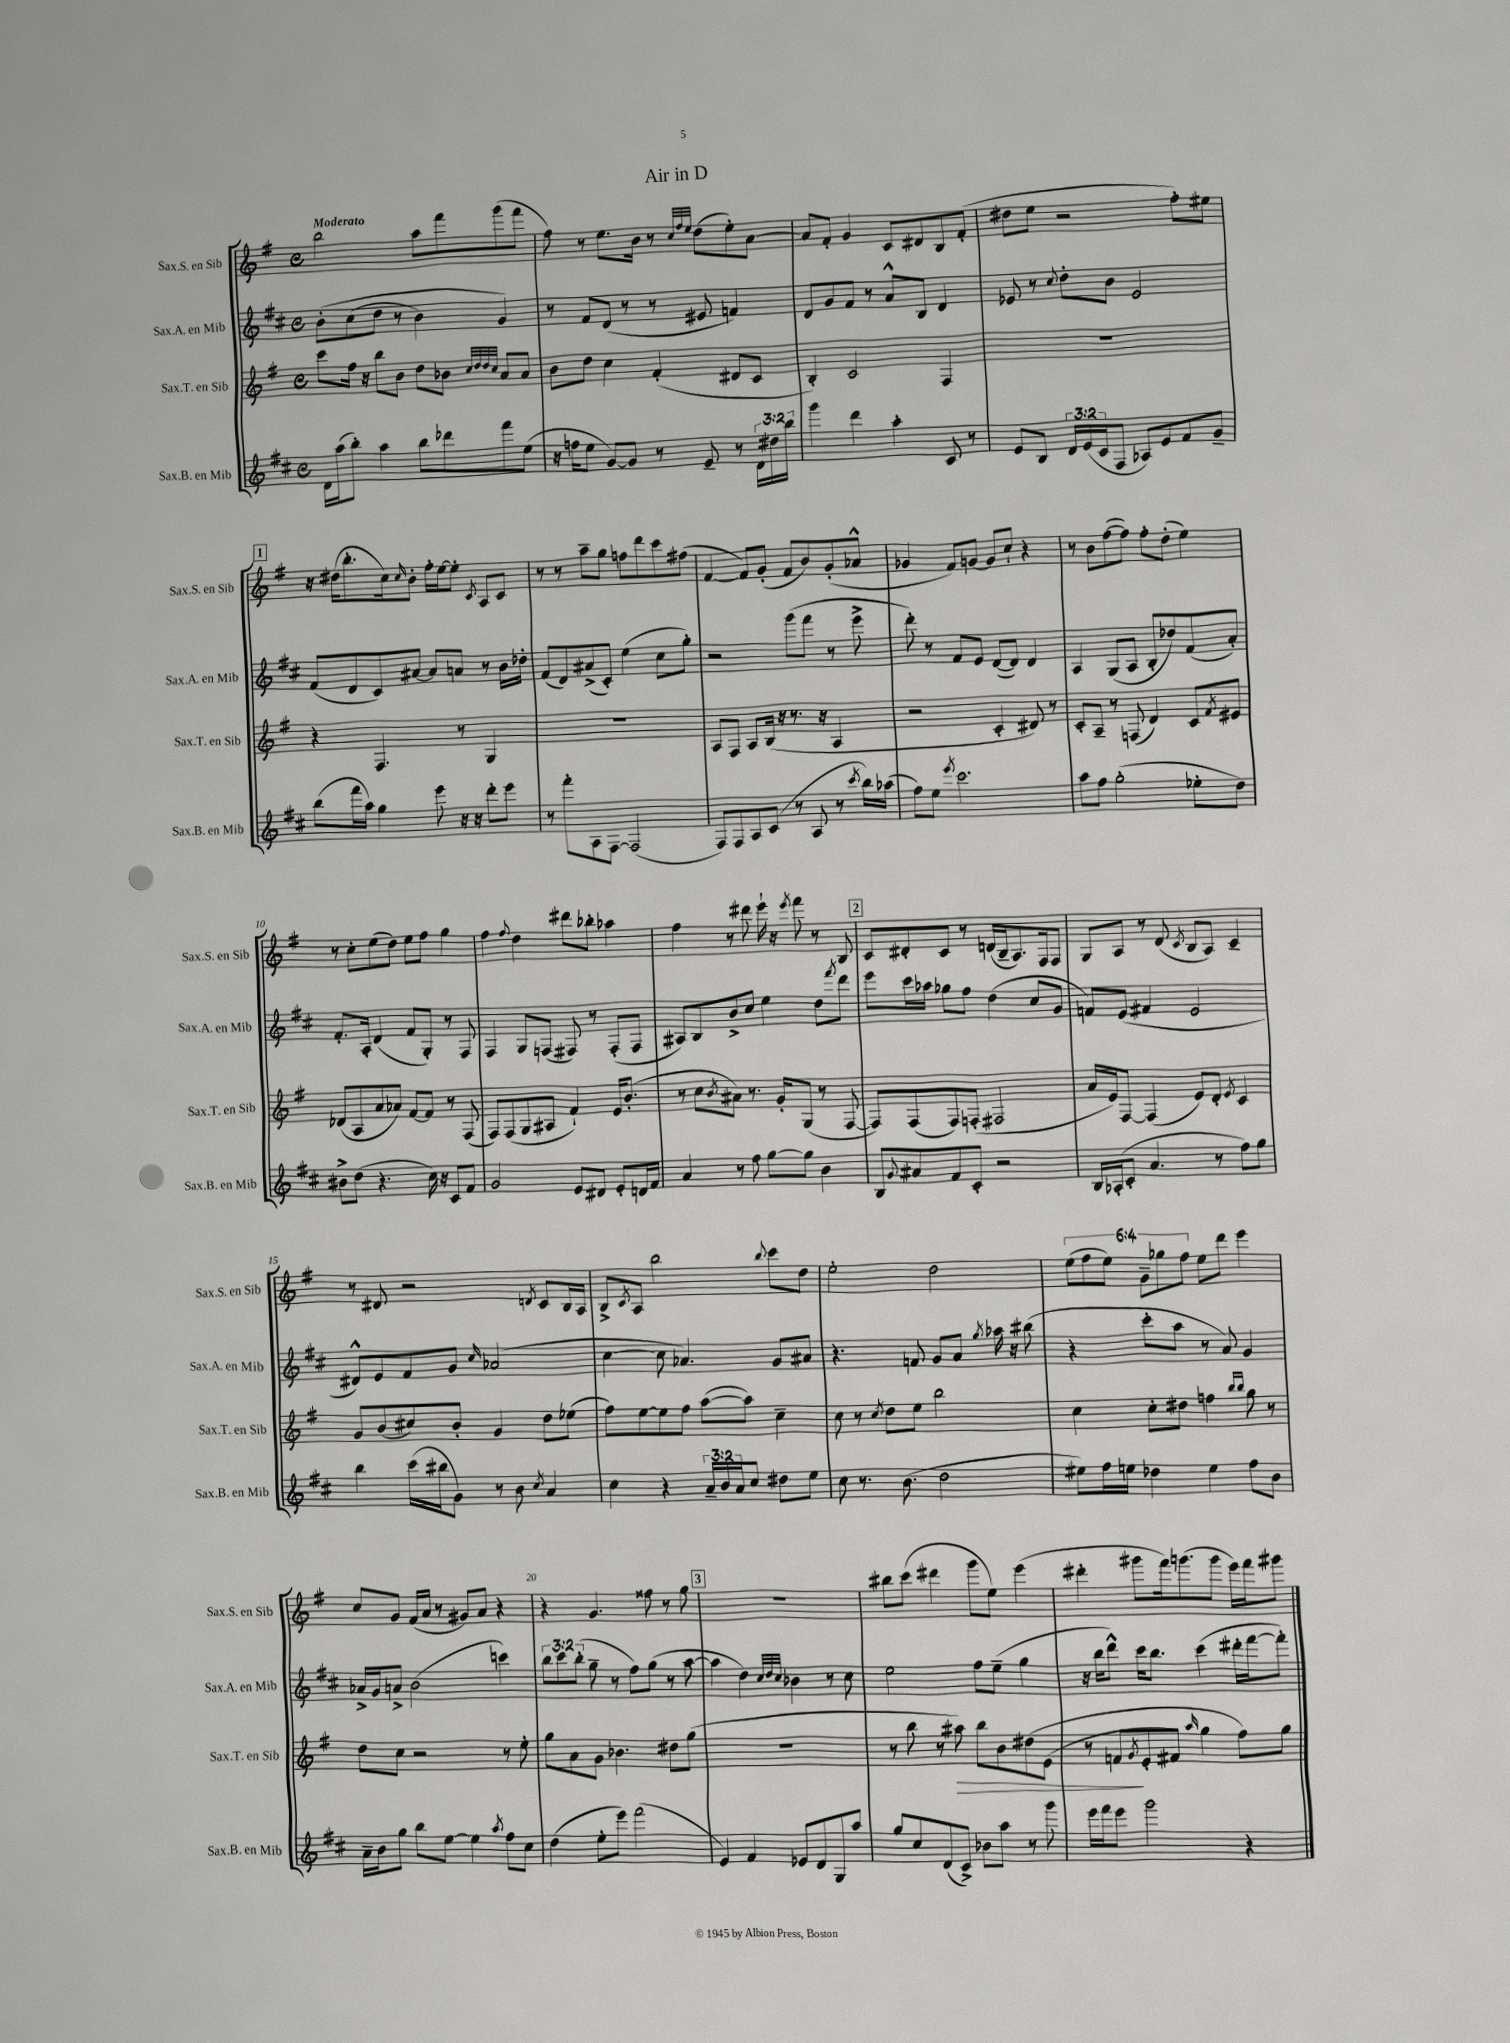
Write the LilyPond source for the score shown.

\header { title = "Air in D" }
<<
\new StaffGroup <<
\new Staff = "s0" \with { instrumentName = "Sax.S. en Sib" shortInstrumentName = "Sax.S. en Sib" } {
    \clef treble \key g \major \defaultTimeSignature \time 4/4 \override Staff.TupletNumber.text = #tuplet-number::calc-fraction-text \tempo "Moderato"
    b''2 a''8 fis'''8 g'''8( fis'''8 |
    fis''8) r8 e''8. b'16 r8 \grace { c''32 fis''32 e''32 } d''8( e''8-.) a'8~ |
    a'8 fis'8-. g'4 c'8 dis'8 b8 fis'8-.( |
    dis''8 e''8 r2 fis''8-.) eis''8 |
    \mark \markup { \box "1" } r16 dis''16( b''8.-. c''16) \grace { c''16 } b'8-. fis''16-. e''16~ e''8-. \acciaccatura { c'8 } a8 c'8 |
    r8 r8 a''8-- g''8 f''8 d'''8 c'''8 fis''8( |
    fis'4~ fis'8) g'8-.( fis'8 b'8) g'8-.( aes'8-^ |
    ges'4 fis'8) g'8~ g'8 c''8-! r4 |
    r8 b'8 fis''8~( fis''8) fis''8-. d''8-.( e''4) |
    r8 c''8-. e''8( d''8) e''8 fis''8 g''4 |
    fis''4 \appoggiatura { fis''8 } d''4 dis'''8 bes''8-. aes''4 |
    fis''4 r8 dis'''8 e'''16-! r16 \acciaccatura { e'''8 } fis'''8 r8 b8 |
    \mark \markup { \box "2" } c'8 dis'8-. c'8 r8 d'16( b16-- a8.) fis16 fis8 |
    g8 a8 r8 d'8( \acciaccatura { c'8 } b8 a8) c'4-- |
    r8 dis'8 r2 \acciaccatura { d'8 } c'8 b16 a16 |
    b8-> \acciaccatura { c'8 } a8 b''2 \appoggiatura { b''8 } c'''8 d''8 |
    e''2-. d''2 |
    \tuplet 6/4 { e''8( fis''8 e''8) g'8-- ges''8 fis''8 } e''8 d'''8 e'''4 |
    c''8 g'8 fis'16( a'16 r8 gis'8) a'8 r4 |
    r4 g'4. fisis''8 r8 g''8 |
    \mark \markup { \box "3" } R1 |
    bis''8 c'''8( dis'''4 g'''8 e''8) e'''4( |
    dis'''4-. gis'''8 fis'''16) g'''8.( g'''8 e'''16) fis'''16 gis'''8 \bar "|." |
}
\new Staff = "s1" \with { instrumentName = "Sax.A. en Mib" shortInstrumentName = "Sax.A. en Mib" } {
    \clef treble \key d \major \defaultTimeSignature \time 4/4 \override Staff.TupletNumber.text = #tuplet-number::calc-fraction-text
    b'8-.\( cis''8( d''8 r8 b'4) g'4\) |
    r8 fis'8 d'8( r8 r8 eis'8 f'4) |
    d'8 g'8 fis'8 r8 a'8-^ b8 d'4 |
    ees'8 r8 \appoggiatura { cis''8 } d''8-. b'8 ees'2 |
    \mark \markup { \box "1" } fis'8( d'8 cis'8) ais'8~ ais'8 a'8 r8 b'16 des''16-. |
    fis'8( d'8) ais'8->( cis'8-.) e''4( cis''8 g''8-.) |
    r2 g'''8( fis'''8 r8 e'''8-> |
    d'''8-.) r8 fis'8 e'8 d'8~( d'8) d'4 |
    a4 g8( a8 b8-. des''8) fis'8( a'8-.) |
    fis'8.-. a16-. d'4( fis'8 g8-.) r8 fis8 |
    fis4 g8 f8( fis8) r8 fis8-.( fis8 |
    ais8) b8 b'8-> cis''8 e''4 d''8 \acciaccatura { fis'''8 } d'''8 |
    \mark \markup { \box "2" } e'''8 cis'''16 aes''16 ges''8 fis''8 d''4( cis''8 g'8 |
    f'8) e'8( fis'4 e'2 |
    dis'8-^) e'8 fis'8 g'8 \grace { cis''16 } aes'2( |
    cis''4~ cis''8 aes'4.) g'8 ais'8 |
    r4. f'8 g'8 a'8 \acciaccatura { g''8 } aes''16 r16 bis''8( |
    r4 cis'''8-. a''8 r8 a'8) g'4 |
    aes'16-> g'16 a'8-> b'2( c'''4) |
    \tuplet 3/2 { b''8 cis'''8 b''8-.( } g''8-- r8 fis''8) g''8( r8 a''8~ |
    \mark \markup { \box "3" } a''4 d''4) \grace { cis''32 d''32 cis''32 } bes'4 r8 cis''8 |
    e''2 fis''8 e''8--( g''4 |
    r16 b''16 d'''8-^) cis'''16 b''8. cis'''4( dis'''16-. fis'''16~ fis'''8-.) \bar "|." |
}
\new Staff = "s2" \with { instrumentName = "Sax.T. en Sib" shortInstrumentName = "Sax.T. en Sib" } {
    \clef treble \key g \major \defaultTimeSignature \time 4/4
    c'''8 fis''16 r16 b''8 b'8 d''8 bes'8 \grace { c''32 d''32 d''32 c''32 } a'8 a'8 |
    b'8 d''8 c''4 fis'4-.( dis'8 c'8 |
    b4-.) c'2 fis4 |
    R1 |
    \mark \markup { \box "1" } r4 fis4. r8 g4 |
    R1 |
    a8 fis8 a8 b16( r16 r8. r16 a4 |
    r2 c'4-. dis'8) r8 |
    c'8-. a8-- r8 f8( d'4) c'8 \acciaccatura { fis'8 } eis'8 |
    des'8( a8 a'8 aes'8) fis'8~ fis'8 r8 fis8( |
    fis8) fis8( g8 ais8 fis'4-!) e'16 b'8.-.( |
    r8 c''8 \acciaccatura { b'8 } ais'8) r8. g'16-. g8( r8 fis8~ |
    \mark \markup { \box "2" } fis8) fis8( fis8) f8-.( fis2 |
    a'16 e'16) fis8~ fis4( e'8) d'8-. \acciaccatura { e'8 } c'4 |
    g'8 b'8( cis''8) b'8-. g'4 d''8 ees''8( |
    fis''8) e''8~ e''8 fis''8 a''8~( a''8) c''4-- |
    c''8 r8 \acciaccatura { c''8 } d''8 e''8 b''2 |
    c''4 c''8-. dis''8 f''4 \grace { b''16 b''16 } g''8 r8 |
    d''8 c''8 r2 r8 e''8-. |
    g''8 a'8 g'8 bes'4. dis''8 g''8( |
    \mark \markup { \box "3" } R1 |
    r8 b''8 r8 ais''8\>) b''8 b'8 dis''8\( e'8( |
    r8 f'8\! \acciaccatura { g'8 } e'8-. fis'8) \grace { a''16 } g''4 fis''8\) g''8 \bar "|." |
}
\new Staff = "s3" \with { instrumentName = "Sax.B. en Mib" shortInstrumentName = "Sax.B. en Mib" } {
    \clef treble \key d \major \defaultTimeSignature \time 4/4 \override Staff.TupletNumber.text = #tuplet-number::calc-fraction-text
    d'16 a''16( b''8-.) a''4 b''8 des'''8 fis'''8 e''8( |
    r16 f''16 e''8 g'8~) g'8 r8 e'8-- r8 \tuplet 3/2 { d'16 dis''16 b''16 } |
    g'''4 d'''4 a''4-. cis'8 r8 |
    e'8 b8 \tuplet 3/2 { d'16 e'16( cis'16 } fis8 aes8) e'8 fis'8 g'8-- |
    \mark \markup { \box "1" } b''8( fis'''16 a''16) g''4 e'''8 r16 r16 d'''8-. e'''8 |
    r8 fis'''8-. a8 fis8~ fis2( |
    fis8) fis8 a8 cis'8( r8 a8 r8 \acciaccatura { cis'''8 } b''16) aes''16( |
    fis''8) e''8 \acciaccatura { e'''8 } cis'''2. |
    a''8 fis''8 g''2-.( ees''8-. d''8) |
    bis'8-> d''8( r4. cis''16) r16 cis'8 fis'8 |
    g'2 e'8 dis'8 e'8-. d'16 fis'16 |
    a'4 r8 fis''8 g''8~ g''8 b'4 |
    \mark \markup { \box "2" } b8 \appoggiatura { g'8 } ais'8 fis'8 cis'8-. r2 |
    b16 aes16-.( cis'8-. a'4. r8 fis''8) g''8 |
    b''4 cis'''16( bis''16 g'8) r8 b'8 \acciaccatura { cis''8 } a'4 |
    cis''4 r4 \tuplet 3/2 { a'16-- b'16 a'16 } cis''8 dis''8 e''8 |
    cis''8 r8. b'8.( d''2 |
    eis''8) fis''16 e''16 des''4 e''4 fis''8 b'8 |
    a'16-- b'16 g''8 b''8 e''8~ e''4 \acciaccatura { a''8 } fis''8 cis''8 |
    d''4( e''8-. e'''8) fis'''2( |
    \mark \markup { \box "3" } e'4) fis'4 ees'8 d'8 g8 a''8 |
    g''8 cis''8 d'8( cis'8->) bes'8 a''8 r8 g'''8 |
    e'''16 fis'''16 e'''8 g'''2 r4 \bar "|." |
}
>>
>>
\layout { \context { \Score \override BarNumber.break-visibility = ##(#f #t #t) barNumberVisibility = #(every-nth-bar-number-visible 5) } }
